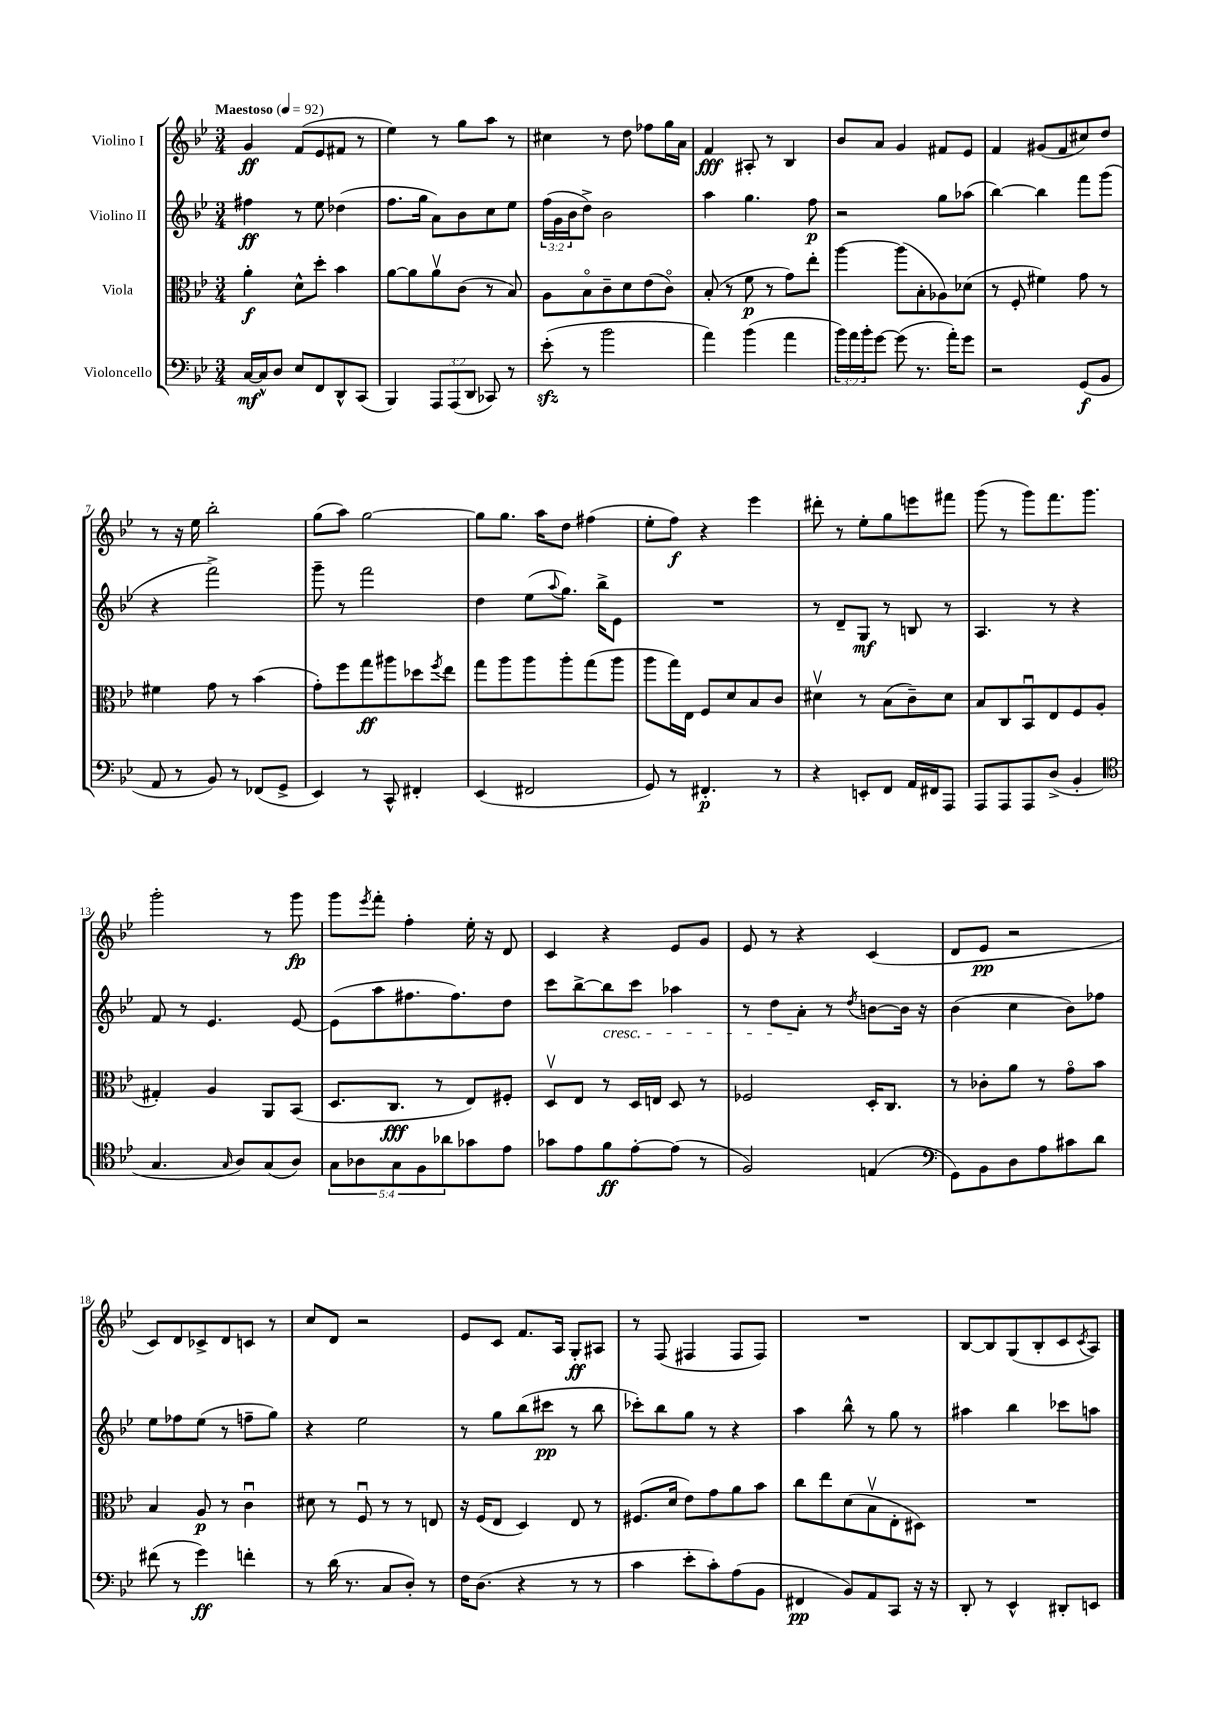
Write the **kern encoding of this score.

**kern	**kern	**kern	**kern
*staff4	*staff3	*staff2	*staff1
*clefF4	*clefC3	*clefG2	*clefG2
*k[b-e-]	*k[b-e-]	*k[b-e-]	*k[b-e-]
*M3/4	*M3/4	*M3/4	*M3/4
*MM92	*MM92	*MM92	*MM92
[16C/LL	4a'\	4ff#\	4g/
16C^^/]J	.	.	.
8D/J	.	.	.
8E-/L	8d^^\L	8r	(8f/L
8FF/	8dd'\J	8ee-\	8e-/
8DD^^/	4b-\	(4dd-\	8f#/J
(8CC/J	.	.	8r
=	=	=	=
4BBB-/)	[8a\L	8.ff\L	4ee-\)
.	8a\]	.	.
.	.	16gg\Jk	.
12AAA/L	8av\	8a\L)	8r
(12AAA/	.	.	.
.	(8c\J	8b-\	8gg\L
12DD/J	.	.	.
8CC-/)	8r	8cc\	8aa\J
8r	8B-/)	8ee-\J	8r
=	=	=	=
(8e-'\	8A\L	(24ff\LL	4cc#\
.	.	24g\	.
.	.	24b-\J	.
8r	8B-o\	8dd^\J)	.
2b-\	8c~\	2b-\	8r
.	8d\	.	8dd\
.	(8e-\	.	8ff-\L
.	8co\J)	.	16gg\L
.	.	.	16a\JJ
=	=	=	=
4a\)	(8B-'/	4aa\	4f/
.	8r	.	.
(4b-\	8f\	4.gg\	8A#'/
.	8r	.	8r
4a\	8g\L)	.	4B-/
.	8ee-'\J	8ff\	.
=	=	=	=
24b-\LL)	[4aa\	2r	8b-/L
24a\	.	.	.
24b-'\J	.	.	.
[8g\J	.	.	8a/J
(8g\]	(8aa\]L	.	4g/
8.r	8B-'\	.	.
.	8A-\)	8gg\L	8f#/L
16a'\LK)	.	.	.
8g\J	(8d-\J	(8aa-\J	8e-/J
=	=	=	=
2r	8r	[4bb-\)	4f/
.	8F'/	.	.
.	4f#\)	4bb-\]	(8g#/L
.	.	.	8f/
(8GG/L	8g\	8fff\L	8cc#/)
8BB-/J	8r	(8ggg\J	8dd/J
=	=	=	=
8AA/	4f#\	4r	8r
8r	.	.	16r
.	.	.	16ee-\
8BB-/)	8g\	2fff^\)	2bb-'\
8r	8r	.	.
(8FF-/L	(4b-\	.	.
8GG^/J	.	.	.
=	=	=	=
4EE-/)	8g'\L)	8ggg~\	(8gg\L
.	8ff\	8r	8aa\J)
8r	8gg\	2fff\	[2gg\
8CC^^/	8aa#\	.	.
4FF#'/	8dd-\	.	.
.	8qff/	.	.
.	8ee-\J	.	.
=	=	=	=
(4EE-/	8gg\L	4dd\	8gg\]L
.	8aa\	.	8.gg\J
2FF#/	8aa\	(8ee-\L	.
.	.	.	16aa\LK
.	.	8qqaa/	.
.	8aa'\	8.gg\J)	8dd\J
.	(8gg\	.	(4ff#\
.	.	16bb-^\LK	.
.	8aa\J	8e-\J	.
=	=	=	=
8GG/)	8aa\L	2.r	8ee-'\L
8r	16gg\L)	.	8ff\J)
.	16E-\JJ	.	.
4.FF#'/	8F/L	.	4r
.	8d/	.	.
.	8B-/	.	4eee-\
8r	8c/J	.	.
=	=	=	=
4r	4d#v\	8r	8ddd#'\
.	.	8d~/L	8r
8EE'/L	8r	8G/J	8ee-'\L
8FF/J	(8B-\L	8r	8gg\
16AA/LL	8c~\)	8B/	8eee\
16FF#/J	.	.	.
8AAA/J	8d#\J	8r	8fff#\J
=	=	=	=
8AAA/L	8B-/L	4.A/	(8ggg\
8AAA/	8C/	.	8r
8AAA/	8BB-u/	.	8ggg\L)
(8D^/J	8E-/	8r	8.fff\
4BB-'/	8F/	4r	.
.	.	.	8.ggg\J
.	(8A/J	.	.
=	=	=	=
*clefC4	*	*	*
4.G/	4G#'/)	8f/	2ggg'\
.	.	8r	.
.	4A/	4.e-/	.
16qqG/	.	.	.
8A/L)	.	.	.
(8G/	8AA/L	.	8r
8A/J)	(8BB-/J	[8e-/	8ggg\
=	=	=	=
10G\L	8.D/L	(8e-\]L	8ggg\L
10A-\	.	.	.
.	.	.	8qeee-/
.	.	8aa\	8fff'\J
.	8.C/J	.	.
10G\	.	.	.
.	.	8.ff#\	4ff'\
10F\	.	.	.
.	8r	.	.
10a-\	.	.	.
.	.	8.ff#\)	.
8g-\	8E-/L)	.	16ee-'\
.	.	.	16r
8e-\J	8F#'/J	8dd\J	8d/
=	=	=	=
8g-\L	8Dv/L	8ccc\L	4c/
8e-\	8E-/J	[8bb-^\	.
8f\	8r	8bb-\]	4r
[8e-'\	16D/LL	8ccc\J	.
.	16E/JJ	.	.
(8e-\]J	8D/	4aa-\	8e-/L
8r	8r	.	8g/J
=	=	=	=
2F/)	2F-/	8r	8e-/
.	.	8dd\L	8r
.	.	8a'\J	4r
.	.	8r	.
.	.	8qdd/	.
(4E/	16D'/LK	[8b\L	(4c/
.	8.C/J	.	.
.	.	16b\]Jk	.
.	.	16r	.
=	=	=	=
*clefF4	*	*	*
8GG\L)	8r	(4b-\	8d/L
8BB-\	8c-'\L	.	8e-/J
8D\	8a\J	4cc\	2r
8A\	8r	.	.
8c#\	8go\L	8b-\L)	.
8d\J	8b-\J	8ff-\J	.
=	=	=	=
(8f#\	4B-/	8ee-\L	8c/L)
8r	.	8ff-\	8d/
4g\)	8A/	(8ee-\J	8c-^/
.	8r	8r	8d/
4f'\	4cu\	8ff~\L	8c/J
.	.	8gg\J)	8r
=	=	=	=
8r	8d#\	4r	8cc/L
(16d\	8r	.	8d/J
8.r	.	.	.
.	8Fu/	2ee-\	2r
8C/L	8r	.	.
8D'/J)	8r	.	.
8r	8E/	.	.
=	=	=	=
16F\LK	16r	8r	8e-/L
(8.D\J	(16F/LK	.	.
.	8E-/J	8gg\L	8c/J
4r	4D/)	(8bb-\	8.f/L
.	.	8ccc#\J	.
.	.	.	16A/Jk
8r	8E-/	8r	8G'/L
8r	8r	8bb-\	8A#/J
=	=	=	=
4c\	(8.F#/L	8ccc-'\L)	8r
.	.	8bb-\	(8F/
.	16d/Jk	.	.
8e-'\L	8e-\L)	8gg\J	4F#/
8c'\)	8g\	8r	.
(8A\	8a\	4r	8F#/L
8BB-\J	8b-\J	.	8F#/J)
=	=	=	=
4FF#/	8cc\L	4aa\	2.r
.	8ee-\	.	.
8BB-/L)	(8d\	8bb-^^\	.
8AA/	8B-v\	8r	.
8CC/J	8E-'\	8gg\	.
16r	8D#\J)	8r	.
16r	.	.	.
=	=	=	=
8DD'/	2.r	4aa#\	[8B-/L
8r	.	.	8B-/]
4EE-^^/	.	4bb-\	(8G/
.	.	.	8B-'/
8DD#'/L	.	8ccc-\L	8c/
.	.	.	8qc/
8EE/J	.	8aa\J	8A/J)
==	==	==	==
*-	*-	*-	*-
